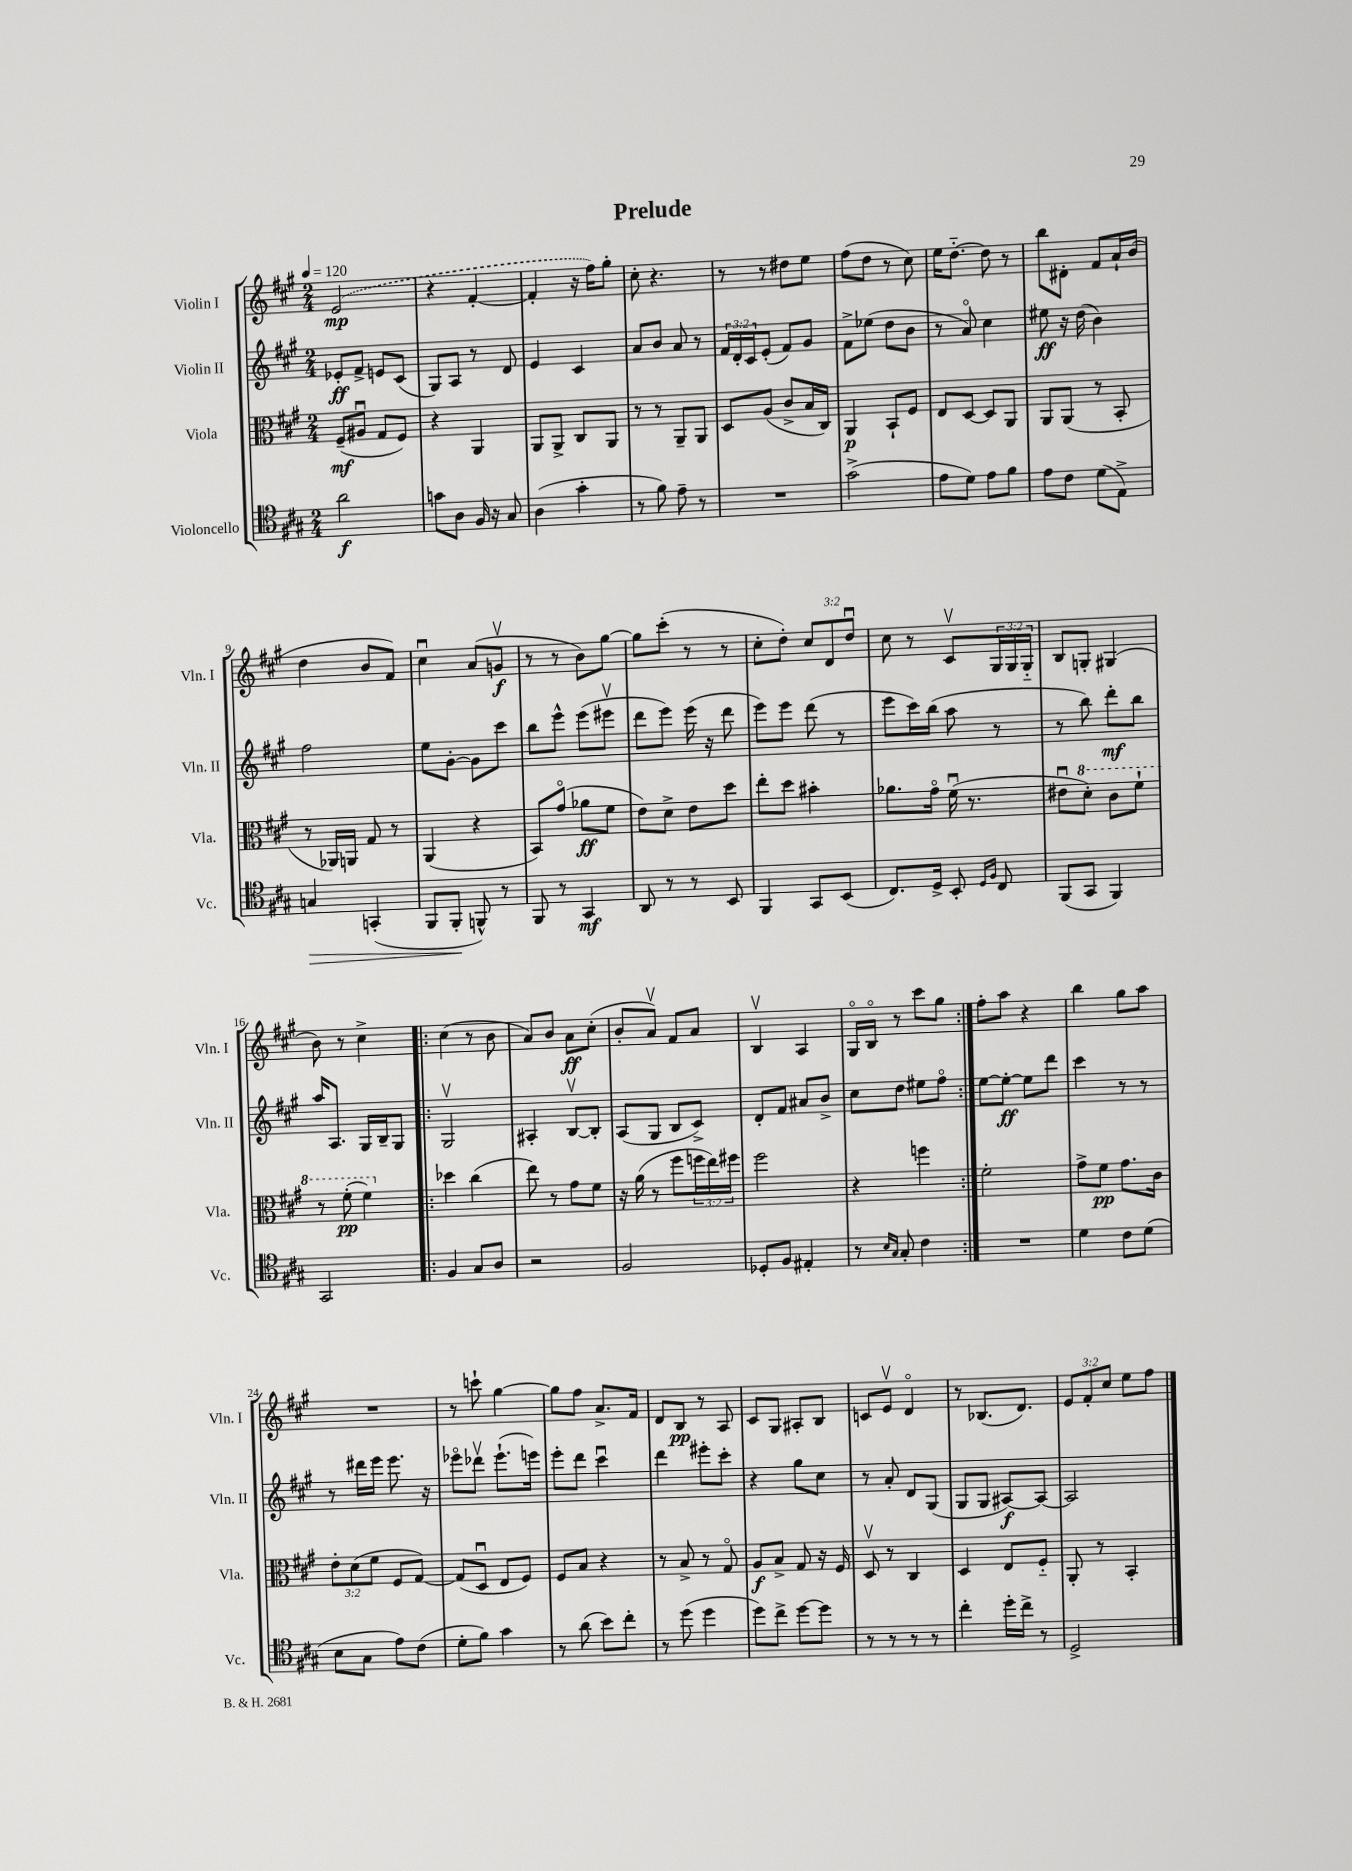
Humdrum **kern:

**kern	**kern	**kern	**kern
*staff4	*staff3	*staff2	*staff1
*clefC4	*clefC3	*clefG2	*clefG2
*k[f#c#g#]	*k[f#c#g#]	*k[f#c#g#]	*k[f#c#g#]
*M2/4	*M2/4	*M2/4	*M2/4
*MM120	*MM120	*MM120	*MM120
2a\	(8F#~/L	8e-'/L	(2e/
.	8A#u/J	8f#^/J	.
.	8G#/L	8e/L	.
.	8F#/J)	(8c#/J	.
=	=	=	=
8g\L	4r	8G#/L)	4r
8A\J	.	8A/J	.
16F#/	4AA/	8r	[4f#'/
16r	.	.	.
8G#/	.	8d/	.
=	=	=	=
(4A\	8AA/L	4e/	4f#'/]
.	8AA^/J	.	.
4g#'\	8C#/L	4c#/	16r
.	.	.	16ff#\LK)
.	8AA/J	.	8gg#'\J
=	=	=	=
8r	8r	8a/L	8cc#'\
8f#\)	8r	8b/J	4.r
8e~\	8AA~/L	8a/	.
8r	8AA/J	8r	.
=	=	=	=
2r	8D/L	24f#/LL	8r
.	.	24d'/	.
.	.	24c#/J	.
.	(8A/J	(8e'/J	8r
.	8c#^/L	8f#/L)	8dd#\L
.	16B/L	8g#/J	8ee\J
.	16C#/JJ)	.	.
=	=	=	=
(2g#^\	4AA/	8f#^\L	(8ff#\L
.	.	(8ee-\J	8dd\J
.	8BB`/L	8dd\L	8r
.	8F#/J	8b\J	8cc#\)
=	=	=	=
8e\L	8E/L	8r	16ee\LK
.	.	.	[8.dd'~\J
8d\J)	[8D/J	8ao/)	.
8e\L	8D/]L	4cc#\	8dd\]
8f#\J	8AA/J	.	8r
=	=	=	=
8e\L	8AA/L	8ee#\	8bb\L
8c#\J	(8AA/J	16r	8d#'\J
.	.	(16dd\	.
(8d\L	8r	4b\)	8f#/L
8E^\J)	8BB'/	.	16a`/L
.	.	.	(16b/JJ
=	=	=	=
4G/	8r	2ff#\	4dd\
.	16AA-/LL)	.	.
.	16AA/JJ	.	.
(4GG'/	8G#/	.	8b/L
.	8r	.	8f#/J)
=	=	=	=
8FF#/L	(4AA/	8ee\L	4cc#u\
8FF#'/J	.	[8g#'\J	.
8FF^^/)	4r	8g#\]L	(8a/L
8r	.	8ccc#\J	8gv/J
=	=	=	=
8FF#/	8BB/L)	8bb\L	8r
8r	(8g#o/J	8eee^^\J	8r
4GG#/	8a-\L	(8eee\L	8b\L)
.	8f#\J	8eee#v\J	[8gg#\J
=	=	=	=
8AA/	8e\L)	8ddd\L	8gg#\]L
8r	8d^\J	8eee\J)	(8ccc#'\J
8r	8e\L	(16eee\	8r
.	.	16r	.
8BB/	8dd\J	8ddd\	8r
=	=	=	=
4FF#/	8ee'\L	8eee\L)	8cc#'\L
.	8dd\J	8eee\J	8dd'\J)
8GG#/L	4b#'\	(8ddd\	12cc#/L
.	.	.	12d/
(8BB/J	.	8r	.
.	.	.	12ddu/J
=	=	=	=
8.C#/L)	8.a-\L	8eee\L	8cc#\
.	.	16ccc#\L)	8r
16D^/Jk	16g#o\Jk	(16bb\JJ	.
8BB'/	(16f#u\	8aa\	8c#v/L
.	8.r	.	.
16qqD/LL	.	.	.
16qqF#/JJ	.	.	.
8C#/	.	8r	24G#/L
.	.	.	24G#/
.	.	.	24G#'~/JJ
=	=	=	=
(8FF#/L	8e#u\L	8r	8B/L
8GG#/J	8dd'\J)	8bb\)	8G'/J
4FF#/)	8cc#\L	8ddd'\L	(4G#/
.	8ff#`\J	8bb\J	.
=	=	=	=
2GG#/	8r	16aa/LK	8b\)
.	.	8.A/J	.
.	(8ff#'\	.	8r
.	4ff#\)	16G#/LL	4cc#^\
.	.	16B~/J	.
.	.	8G#/J	.
=!|:	=!|:	=!|:	=!|:
4F#/	4dd-\	2G#v/	(4cc#\
8G#/L	(4cc#\	.	8r
8A/J	.	.	8b\
=	=	=	=
2r	8ee\)	4A#'/	8a/L)
.	8r	.	8b/J
.	8g#\L	[8Bv/L	8a\L
.	8f#\J	8B'/]J	(8cc#'\J
=	=	=	=
2F#/	16r	(8A/L	8b'/L
.	(16a\	.	.
.	8r	8G#/J	8av/J)
.	8ff#\L	8B/L	8f#/L
.	24ff\L	8c#^/J)	8a/J
.	24ee\)	.	.
.	24ff#\JJ	.	.
=	=	=	=
8D-'/L	2ff#\	8d'/L	4Bv/
8F#/J	.	8f#/J	.
4E#'/	.	8a#/L	4A/
.	.	8b^/J	.
=	=	=	=
8r	4r	8cc#\L	16G#o/LL
.	.	.	16Bo/JJ
16qqB/LL	.	.	.
16qqG#/JJ	.	.	.
8G#'/	.	8dd\J	8r
4c#\	4ff\	8ee#\L	8ccc#\L
.	.	8ff#o\J	8gg#\J
=:|!	=:|!	=:|!	=:|!
2r	2f#'\	[8ee\L	8ff#'\L
.	.	8ee'\_J	8aa\J
.	.	8ee\]L	4r
.	.	8ddd\J	.
=	=	=	=
4d\	8g#^\L	4ccc#\	4bb\
.	8f#\J	.	.
8c#\L	8.g#\L	8r	8gg#\L
(8d\J	.	8r	8aa\J
.	16c#\Jk	.	.
=	=	=	=
8B\L	12e'\L	8r	2r
.	(12d\	.	.
8G#\J	.	16ddd#\LL	.
.	12f#\J	.	.
.	.	16eee\JJ	.
8e\L)	8F#/L	8.eee\	.
(8c#\J	[8G#/J)	.	.
.	.	16r	.
=	=	=	=
8d'\L	(8G#/]L	8eee-o\L	8r
8f#\J)	8Du/J	8ddd-v\J	8ccc`\
4g#\	8E/L	(8.eee-`\L	[4gg#\
.	8F#/J)	.	.
.	.	16eee\Jk)	.
=	=	=	=
8r	8F#/L	8eee'\L	8gg#\]L
(8a\	8B/J	8ddd\J	8ff#\J
8b\L)	4r	4ccc#u\	8.a^/L
8cc#'\J	.	.	.
.	.	.	16f#/Jk
=	=	=	=
8r	8r	4ddd\	8d/L
(8dd\	8B^/	.	8B/J
4dd\	8r	8eee#'\L	8r
.	8G#o/	8ccc#'\J	8A/
=	=	=	=
8dd\L)	8A/L	4r	8c#/L
8cc#^\J	8B^/J	.	8G#/J
[8dd\L	8G#/	8gg#\L	8A#'/L
8dd\]J	16r	8cc#\J	8B/J
.	16F#/	.	.
=	=	=	=
8r	8Dv/	8r	8c/L
8r	8r	8a'/	8ev/J
8r	4C#/	8d/L	4do/
8r	.	(8G#/J	.
=	=	=	=
4cc#'\	4D/	8G#/L	8r
.	.	8G#/J	(8.B-/L
16dd'\LL	8E/L	[8A#/L)	.
16cc#^\JJ	.	.	8.d/J)
8r	8F#'~/J	8A#/_J	.
=	=	=	=
2D^/	8AA'/	2A#/]	12e/L
.	.	.	12f#'/
.	8r	.	.
.	.	.	12cc#/J
.	4BB'/	.	8ee\L
.	.	.	8ff#\J
==	==	==	==
*-	*-	*-	*-
